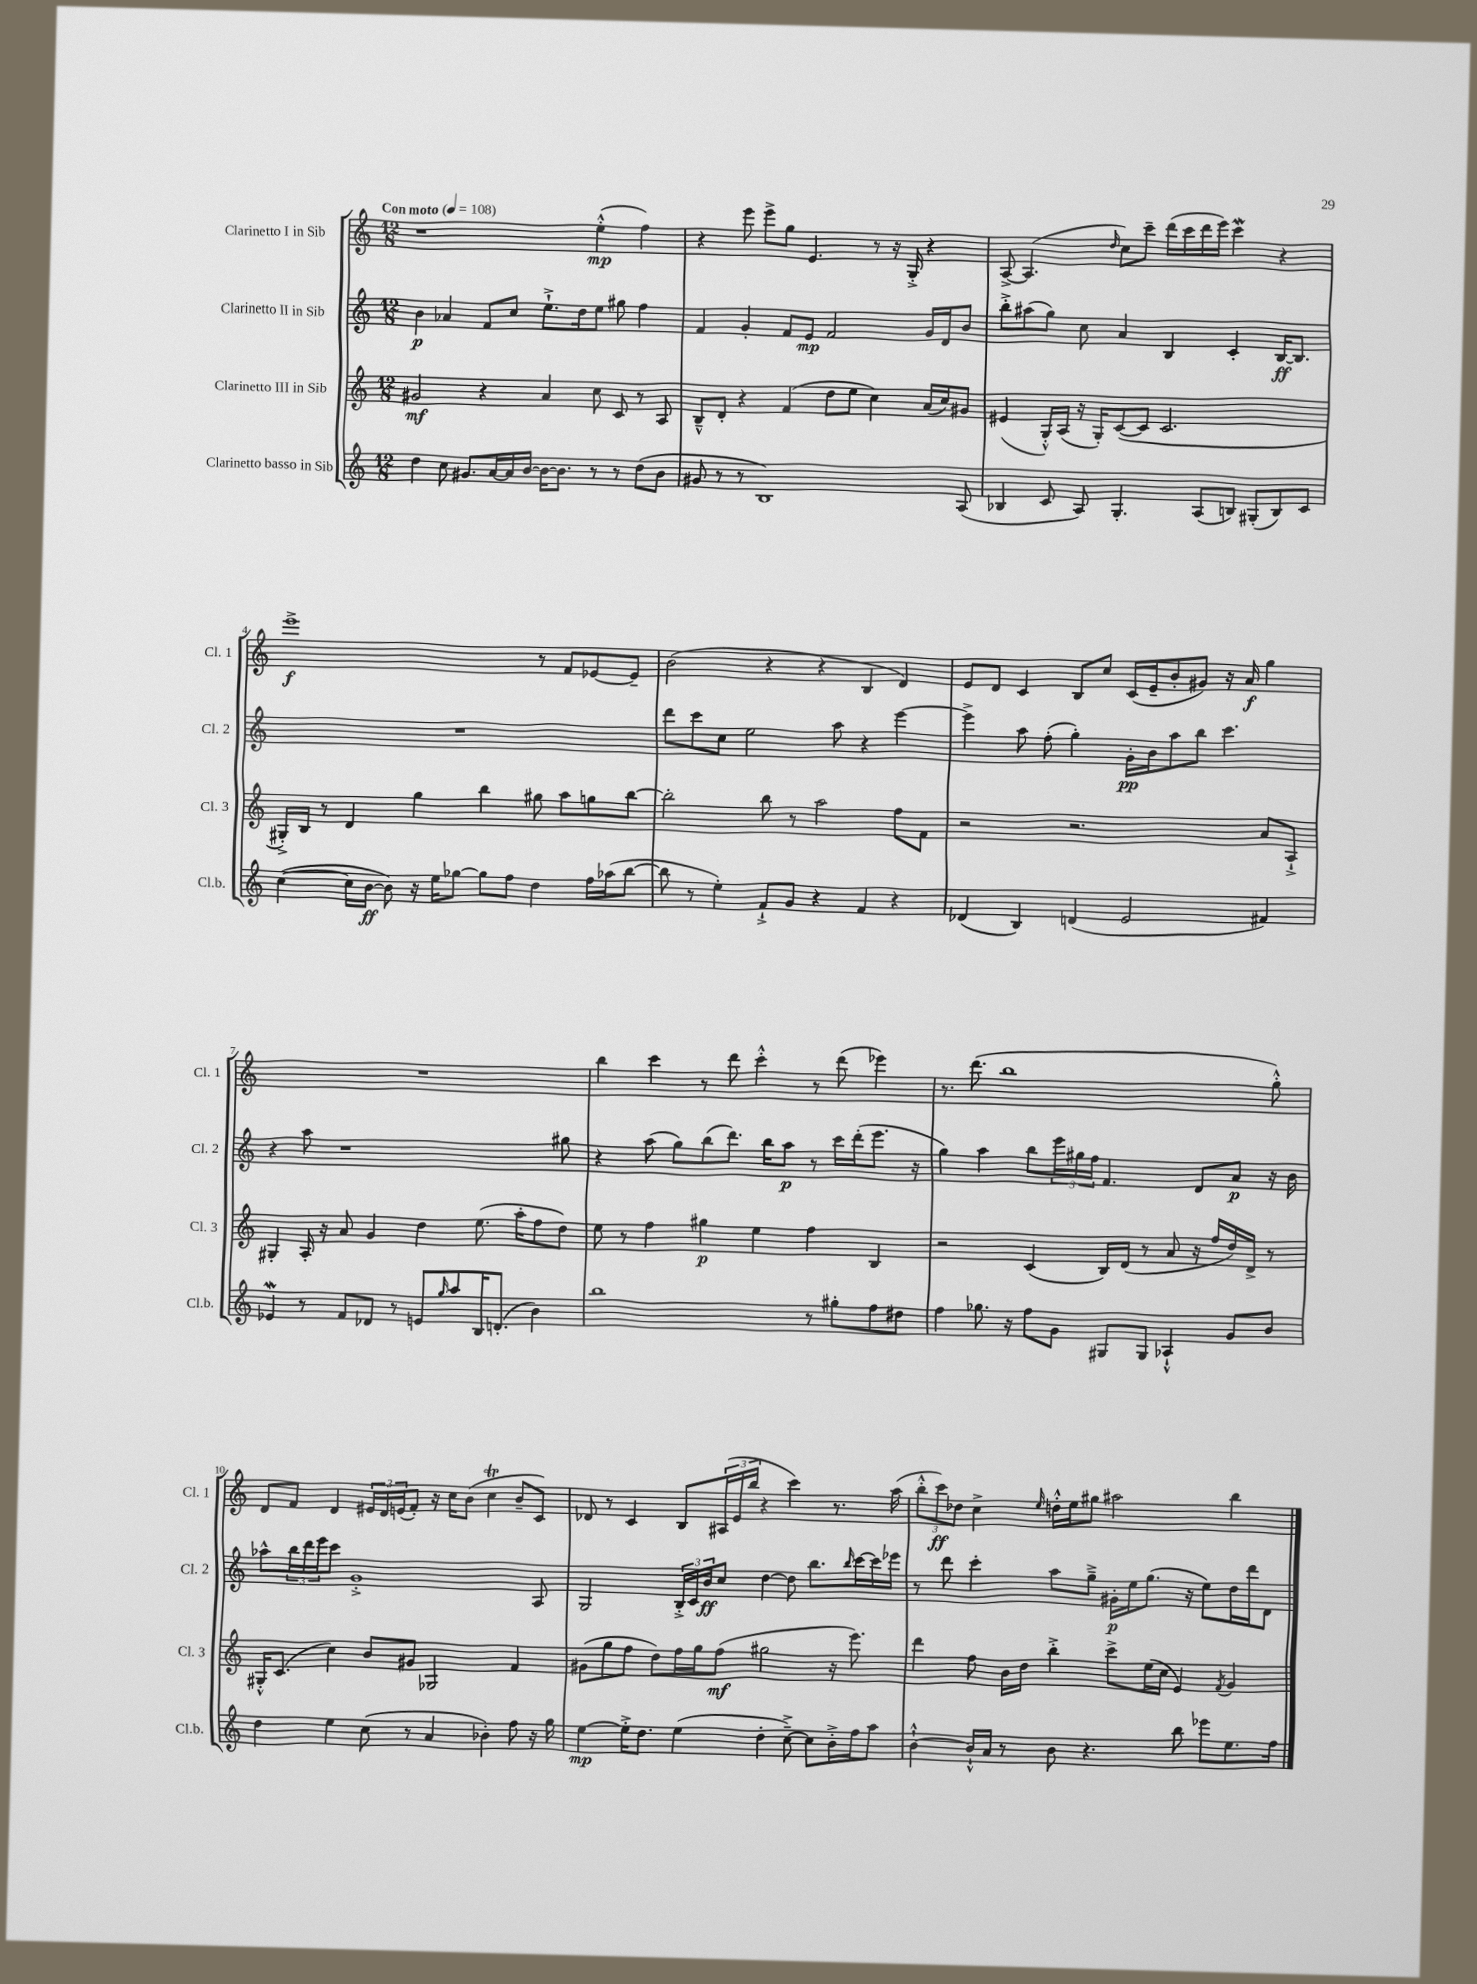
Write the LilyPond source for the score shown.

<<
\new StaffGroup <<
\new Staff = "s0" \with { instrumentName = "Clarinetto I in Sib" shortInstrumentName = "Cl. 1" } {
    \clef treble \key c \major \numericTimeSignature \time 12/8 \tempo "Con moto" 4 = 108
    r1 e''4-.-^\mp( f''4) |
    r4 e'''8 e'''8-> g''8 e'4. r8 r16 g16-.-> r4 |
    a8~-> a4.( \grace { d''16 } c''8) c'''8-- d'''16( c'''16 d'''16 e'''16) c'''4\mordent r4 |
    e'''1->\f r8 f'8 ees'8~ ees'8-- |
    b'2( r4 r4 b4 d'4) |
    e'8 d'8 c'4 b8 c''8 c'16( e'16-- b'8-. gis'8) r16 a'16\f g''4 |
    R1. |
    b''4 c'''4 r8 d'''8 c'''4-.-^ r8 d'''8( ees'''4) |
    r8. d'''8.( b''1 g''8-.-^) |
    d'8 f'8 d'4 \tuplet 3/2 { eis'16 d'16 e'16( } f'8-.) r16 c''16 b'8( c''4\trill b'8-- c'8) |
    des'8 r8 c'4 b8 \tuplet 3/2 { ais16( e'16 b''16 } r4 c'''4) r8. a''16( |
    \tuplet 3/2 { b''8-.-^ c'''8\ff) des''8 } c''4-> \grace { e''16 } d''16-.-^ e''16 gis''8 ais''2 b''4 \bar "|." |
}
\new Staff = "s1" \with { instrumentName = "Clarinetto II in Sib" shortInstrumentName = "Cl. 2" } {
    \clef treble \key c \major \numericTimeSignature \time 12/8
    b'4\p aes'4 f'8 c''8 e''8.-!-> d''16 e''8 gis''8 f''4 |
    f'4 g'4-. f'8 e'8\mp f'2 g'16 d'16 b'8 |
    b''8-.-> ais''8( g''8) c''8 a'4 b4 c'4-. b16~\ff b8. |
    R1. |
    d'''8 c'''8 c''8 e''2 a''8 r4 e'''4~ |
    e'''4-> a''8 f''8-.( g''4-.) g'16-.\pp b'16 a''8 b''8 c'''4. |
    r4 a''8 r1 gis''8 |
    r4 a''8( g''8) b''8( d'''8.) b''16 a''8\p r8 c'''16 d'''16-.( e'''8. r16 |
    g''4) a''4 b''8 \tuplet 3/2 { e'''16 gis''16 f''16 } f'4. d'8 a'8\p r16 b'16 |
    aes''8-^ \tuplet 3/2 { b''16 d'''16 e'''16 } c'''8 g'1-.-> a8 |
    g2 \tuplet 3/2 { b16-.-> c'16 b'16\ff } c''8 d''4~ d''8 b''8. \grace { b''16 } c'''16~ c'''16 ees'''16 |
    r8 d'''8 c'''4-. a''8 g''8---> gis'16-.\p e''16 g''8.( r16 e''8) d''16 d'''16 d'8 \bar "|." |
}
\new Staff = "s2" \with { instrumentName = "Clarinetto III in Sib" shortInstrumentName = "Cl. 3" } {
    \clef treble \key c \major \numericTimeSignature \time 12/8
    gis'2\mf r4 a'4 c''8 c'8 r8 a8 |
    b8---^ d'8-. r4 f'4( d''8 e''8 c''4) a'16( c''16) gis'8 |
    eis'4( g16-.-^) a16( r16 g16-.) c'8~( c'8 c'2. |
    gis16-.->) b16 r8 d'4 g''4 b''4 gis''8 a''8 g''8 b''8~ |
    b''2-. b''8 r8 a''2 f''8 f'8 |
    r2 r2. a'8 a8-!-> |
    gis4-. a16-. r16 a'8 g'4 d''4 e''8.( a''16-. f''8 d''8) |
    e''8 r8 f''4 gis''4\p e''4 f''4 b4 |
    r2 c'4( b16) d'16( r8 a'8 r16 f''16 d''16) d'16-> r8 |
    gis16-.-^ c'8.( c''4) b'8 gis'8 ges2 f'4 |
    gis'8( g''8 f''8 d''8) f''16 g''16 f''8\mf( gis''2 r16 e'''8.) |
    d'''4 f''8 b'16 d''16 b''4-.-> c'''8-> e''16( c''16 e'4) \acciaccatura { f'8 } g'4 \bar "|." |
}
\new Staff = "s3" \with { instrumentName = "Clarinetto basso in Sib" shortInstrumentName = "Cl.b." } {
    \clef treble \key c \major \numericTimeSignature \time 12/8
    d''4 c''8 gis'8. a'16~ a'16 b'16~ b'16~ b'8. r8 r8 d''8( b'8 |
    gis'8 r8 r8 b1) a8( |
    bes4 c'8 a8) g4.-. a8( b8) gis8-.( b8) c'8 |
    c''4~( c''16 b'16~\ff b'8) r16 e''16 ges''8~ ges''8 f''8 d''4 f''16 aes''16( b''8~ |
    b''8 r8 e''4-.) f'8-!-> g'8 r4 f'4 r4 |
    des'4( b4) d'4( e'2 fis'4) |
    ees'4\mordent r8 f'8 des'8 r8 e'8 \grace { g''16 } a''8 b16 d'8.-.( b'4) |
    b''1 r8 gis''8-. f''8 dis''8 |
    f''4 ges''8. r16 f''8 g'8 gis8 gis8 aes4-!-^ g'8 b'8 |
    d''4 e''4 c''8( r8 a'4 bes'4-.) f''8 r16 g''16 |
    e''4~\mp e''16-.-> d''8. e''4( d''4-. c''8~--->) c''8 b'16-.-> f''16 a''8 |
    b'4~-!-^ b'16-!-^ a'16 r8 b'8 r4. b''8 ees'''8 e''8. f''16 \bar "|." |
}
>>
>>
